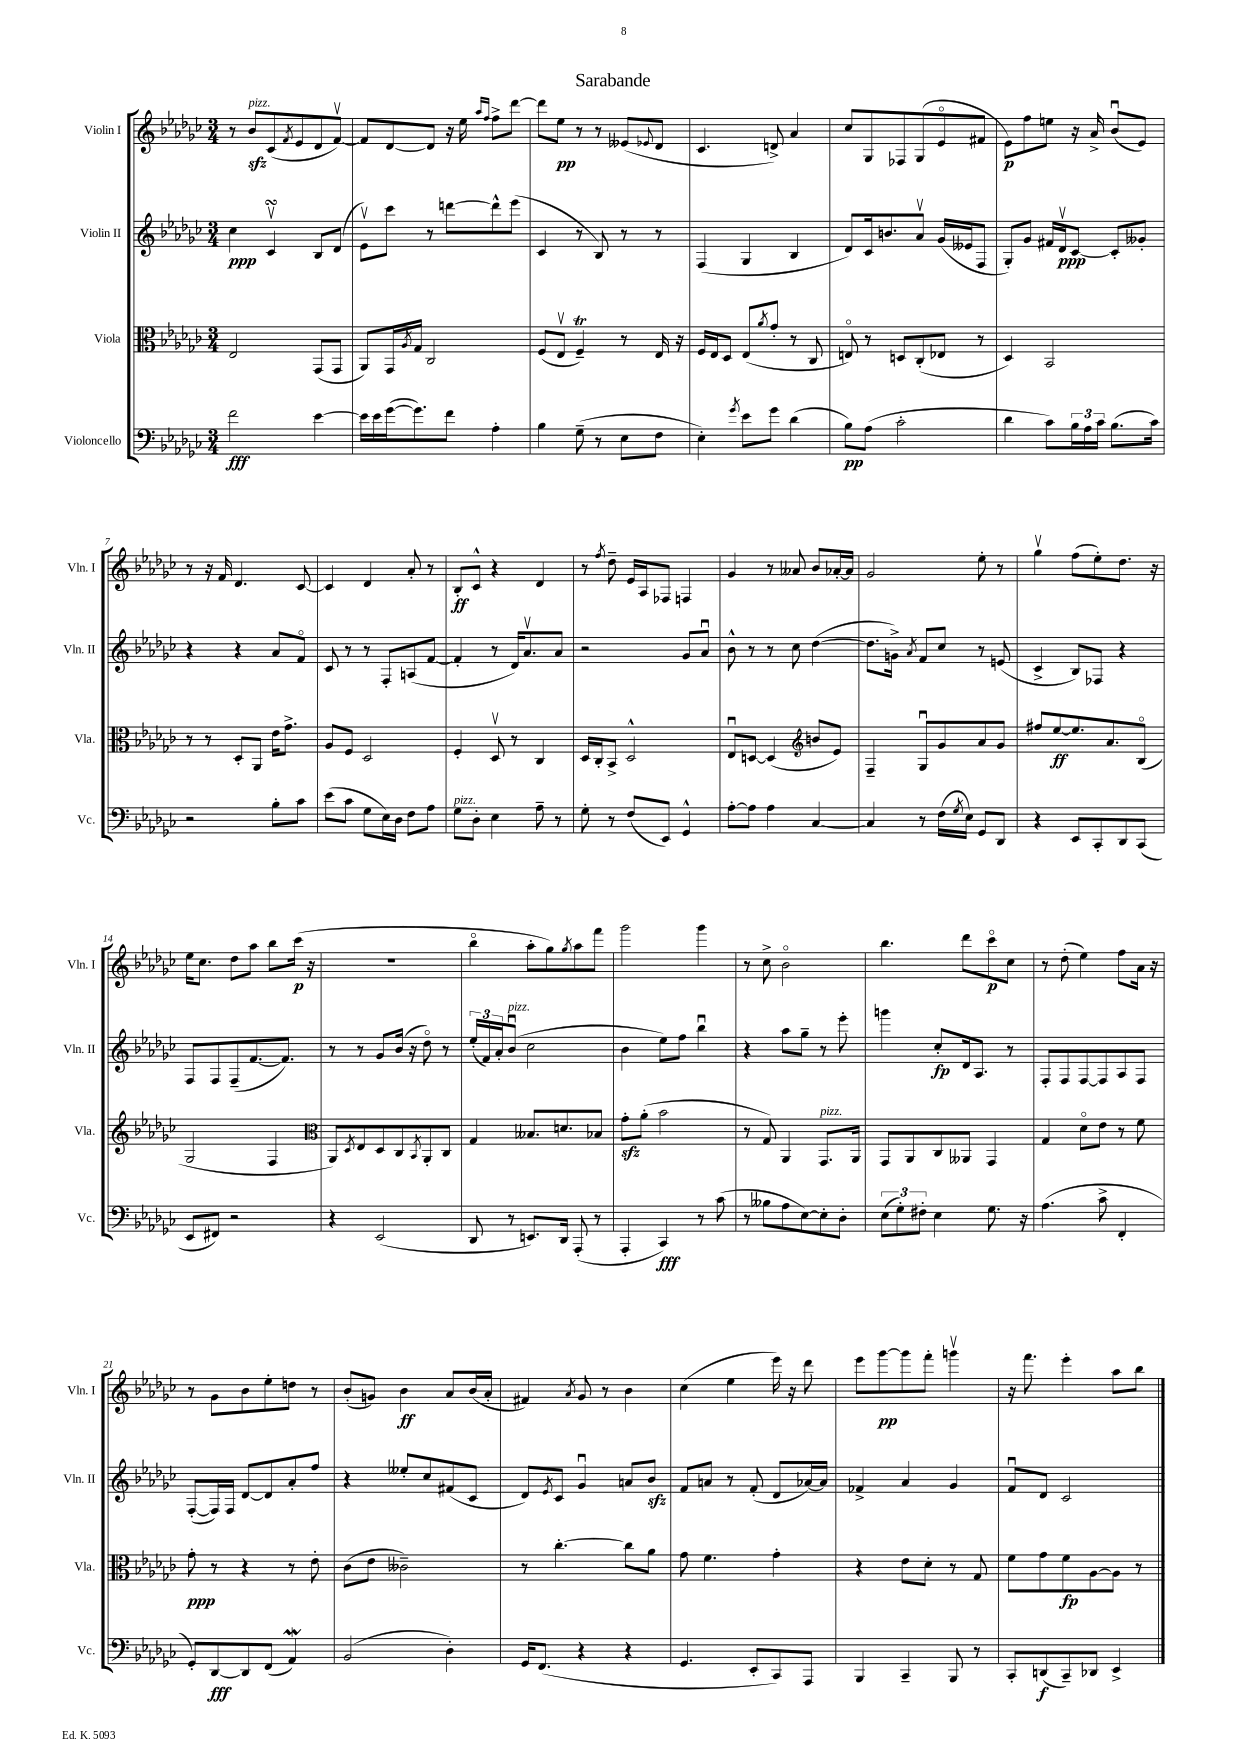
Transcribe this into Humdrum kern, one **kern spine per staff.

**kern	**dynam	**kern	**dynam	**kern	**dynam	**kern	**dynam
*part4	*part4	*part3	*part3	*part2	*part2	*part1	*part1
*staff4	*staff4	*staff3	*staff3	*staff2	*staff2	*staff1	*staff1
*I"Violoncello	*	*I"Viola	*	*I"Violin II	*	*I"Violin I	*
*I'Vc.	*	*I'Vla.	*	*I'Vln. II	*	*I'Vln. I	*
*clefF4	*	*clefC3	*	*clefG2	*	*clefG2	*
*k[b-e-a-d-g-c-]	*	*k[b-e-a-d-g-c-]	*	*k[b-e-a-d-g-c-]	*	*k[b-e-a-d-g-c-]	*
*M3/4	*	*M3/4	*	*M3/4	*	*M3/4	*
=1	=1	=1	=1	=1	=1	=1	=1
2f\	fff	2E-/	.	4cc-\	ppp	8r	.
!	!	!	!	!	!	!LO:TX:a:i:t=pizz.	!
.	.	.	.	.	.	8b-zz/L	.
.	.	.	.	4c-sSSsv/	.	(8c-/	.
.	.	.	.	.	.	8qf/	.
.	.	.	.	.	.	8e-/	.
[4e-\	.	(8GG-/L	.	8B-/L	.	8d-/	.
.	.	8GG-/J	.	(8d-/J	.	[8fv/J)	.
=2	=2	=2	=2	=2	=2	=2	=2
16e-\LL]	.	8AA-/L)	.	8e-v\L)	.	8f/L]	.
16e-\	.	.	.	.	.	.	.
([16g-\J	.	16GG-/L	.	8ccc-\J	.	[8d-/	.
.	.	8qA-/	.	.	.	.	.
8.g-\])	.	16G-/JJ	.	.	.	.	.
.	.	2C-/	.	8r	.	8d-/J]	.
8f\J	.	.	.	[8dddn\L	.	16r	.
.	.	.	.	.	.	16ee-\	.
.	.	.	.	.	.	16qqaa-/LL	.
.	.	.	.	.	.	16qqff/JJ	.
4A-'\	.	.	.	8ddd^^\]	.	8ff^\L	.
.	.	.	.	(8eee-\J	.	[8ddd-\J	.
=3	=3	=3	=3	=3	=3	=3	=3
4B-\	.	(8F/L	.	4c-/	.	8ddd-\L]	.
.	.	8E-v/J	.	.	.	8ee-\J	pp
(8G-~\	.	4Ft~/)	.	8r	.	8r	.
8r	.	.	.	8B-/)	.	8r	.
8E-\L	.	8r	.	8r	.	(8e--X/L	.
.	.	.	.	.	.	8qqe-X/	.
8F\J	.	16E-/	.	8r	.	8d-/J	.
.	.	16r	.	.	.	.	.
=4	=4	=4	=4	=4	=4	=4	=4
4E-'\)	.	16F/LL	.	(4F/	.	4.c-/	.
.	.	16E-/J	.	.	.	.	.
.	.	8D-/J	.	.	.	.	.
8qg-/	.	.	.	.	.	.	.
8e-\L	.	(8E-/L	.	4G-/	.	.	.
.	.	8qa-/	.	.	.	.	.
8g-\J	.	8g-'/J	.	.	.	8dn^/)	.
(4d-\	.	8r	.	4B-/	.	4a-/	.
.	.	8C-/	.	.	.	.	.
=5	=5	=5	=5	=5	=5	=5	=5
8B-\L)	pp	8En/)	.	8d-/L)	.	8cc-/L	.
(8A-\J	.	8r	.	16c-/k	.	8G-/	.
.	.	.	.	8.bn/	.	.	.
2c-'\	.	8Dn/L	.	.	.	8F-X/	.
.	.	(8C-'/	.	8a-v/J	.	(8G-/	.
.	.	8E-X/J	.	(16g-/LL	.	8e-/	.
.	.	.	.	16e--X/J	.	.	.
.	.	8r	.	8F/J	.	8f#X/J	.
=6	=6	=6	=6	=6	=6	=6	=6
4d-\	.	4D-/)	.	8G-'/L)	.	8e-\L)	p
.	.	.	.	8g-/J	.	8ff\	.
8c-\L)	.	2BB-/	.	16f#X/LL	.	8een\J	.
.	.	.	.	16d-v/J	ppp	.	.
24B-\L	.	.	.	[8c-/J	.	16r	.
24A-\	.	.	.	.	.	.	.
.	.	.	.	.	.	16a-^/	.
24c-\JJ	.	.	.	.	.	.	.
(8.B-\L	.	.	.	8c-'/L]	.	(8b-u/L	.
.	.	.	.	8g--X'/J	.	8e-/J)	.
16c-\Jk)	.	.	.	.	.	.	.
!!LO:LB:g=z
=7	=7	=7	=7	=7	=7	=7	=7
2r	.	8r	.	4r	.	8r	.
.	.	8r	.	.	.	16r	.
.	.	.	.	.	.	16f/	.
.	.	8D-'/L	.	4r	.	4.d-/	.
.	.	8AA-/J	.	.	.	.	.
8B-'\L	.	16e-\KL	.	8a-/L	.	.	.
.	.	8.g-^\J	.	.	.	.	.
8c-\J	.	.	.	8f/J	.	[8c-/	.
=8	=8	=8	=8	=8	=8	=8	=8
(8e-\L	.	8A-/L	.	8c-/	.	4c-/]	.
8c-\J	.	8F/J	.	8r	.	.	.
8G-\L	.	2D-/	.	8r	.	4d-/	.
16E-\L)	.	.	.	8F'/L	.	.	.
16D-\JJ	.	.	.	.	.	.	.
8F\L	.	.	.	(8An/	.	8a-'/	.
8A-\J	.	.	.	[8f/J	.	8r	.
=9	=9	=9	=9	=9	=9	=9	=9
!LO:TX:a:i:t=pizz.	!	!	!	!	!	!	!
8G-\L	.	4F'/	.	4f'/]	.	8B-'/L	ff
8D-'\J	.	.	.	.	.	8c-^^/J	.
4E-\	.	8D-v/	.	8r	.	4r	.
.	.	8r	.	16d-/KL)	.	.	.
.	.	.	.	8.a-v/	.	.	.
8A-~\	.	4C-/	.	.	.	4d-/	.
8r	.	.	.	8a-/J	.	.	.
=10	=10	=10	=10	=10	=10	=10	=10
8G-'\	.	16D-/LL	.	2r	.	8r	.
.	.	16C-'/J	.	.	.	.	.
.	.	.	.	.	.	8qff/	.
8r	.	8BB-^/J	.	.	.	8dd-~\	.
(8F/L	.	2D-^^/	.	.	.	16e-/LL	.
.	.	.	.	.	.	16A-/J	.
8EE-/J)	.	.	.	.	.	8F-X/J	.
4GG-^^/	.	.	.	8g-/L	.	4Fn/	.
.	.	.	.	8a-u/J	.	.	.
=11	=11	=11	=11	=11	=11	=11	=11
[8A-'\L	.	8E-u/L	.	8b-^^\	.	4g-/	.
8A-\J]	.	[8Dn/J	.	8r	.	.	.
4A-\	.	(4D/]	.	8r	.	8r	.
.	.	.	.	8cc-\	.	8a--X/	.
*	*	*clefG2	*	*	*	*	*
[4C-/	.	8bn/L	.	([4dd-\	.	8b-/L	.
.	.	8e-/J)	.	.	.	[16a-X'/L	.
.	.	.	.	.	.	16a-/JJ]	.
=12	=12	=12	=12	=12	=12	=12	=12
4C-/]	.	4F~/	.	8.dd-\L]	.	2g-/	.
.	.	.	.	16gn^\Jk)	.	.	.
.	.	.	.	8qa-/	.	.	.
8r	.	8G-u/L	.	8f/L	.	.	.
(16F\LL	.	8g-/	.	8cc-/J	.	.	.
8qG-/	.	.	.	.	.	.	.
16E-\JJ)	.	.	.	.	.	.	.
8GG-/L	.	8a-/	.	8r	.	8ee-'\	.
8DD-/J	.	8g-/J	.	(8en/	.	8r	.
=13	=13	=13	=13	=13	=13	=13	=13
4r	.	8ff#X/L	.	4c-^/	.	4gg-v\	.
.	.	[8ee-/	ff	.	.	.	.
8EE-/L	.	8.ee-/]	.	8B-/L)	.	(8ff\L	.
8CC-'/	.	.	.	8F-X/J	.	8ee-'\)	.
.	.	8.a-/	.	.	.	.	.
8DD-/	.	.	.	4r	.	8.dd-\J	.
(8CC-/J	.	(8B-/J	.	.	.	.	.
.	.	.	.	.	.	16r	.
!!LO:LB:g=z
=14	=14	=14	=14	=14	=14	=14	=14
8EE-/L	.	2G-/	.	8F/L	.	16ee-\KL	.
.	.	.	.	.	.	8.cc-\J	.
8FF#X/J)	.	.	.	8F/	.	.	.
2r	.	.	.	(8F~/	.	8dd-\L	.
.	.	.	.	[8.f/	.	8aa-\J	.
.	.	4F/	.	.	.	8bb-\L	.
.	.	.	.	8.f/J])	.	.	.
.	.	.	.	.	.	(16ccc-\Jk	p
.	.	.	.	.	.	16r	.
=15	=15	=15	=15	=15	=15	=15	=15
*	*	*clefC3	*	*	*	*	*
4r	.	8AA-/L)	.	8r	.	2.r	.
.	.	8qD-/	.	.	.	.	.
.	.	8E-/	.	8r	.	.	.
(2EE-/	.	8D-/	.	8g-/L	.	.	.
.	.	8C-/	.	(16b-/Jk	.	.	.
.	.	.	.	16r	.	.	.
.	.	8qBB-/	.	.	.	.	.
.	.	8AA-'/	.	8dd-\)	.	.	.
.	.	8C-/J	.	8r	.	.	.
=16	=16	=16	=16	=16	=16	=16	=16
8DD-/	.	4G-/	.	(24ee-'/LL	.	4bb-\	.
.	.	.	.	24f/)	.	.	.
.	.	.	.	24a-'/J	.	.	.
!	!	!	!	!LO:TX:a:i:t=pizz.	!	!	!
8r	.	.	.	(8b-u/J	.	.	.
8.EEn/L)	.	8.B--X/L	.	2cc-\	.	8aa-'\L	.
.	.	.	.	.	.	8gg-\)	.
16DD-/Jk	.	8.dn/	.	.	.	.	.
.	.	.	.	.	.	8qgg-/	.
(8AAA-'/	.	.	.	.	.	8aa-\	.
8r	.	8B-X/J	.	.	.	8fff\J	.
=17	=17	=17	=17	=17	=17	=17	=17
4AAA-'/	.	8g-zz'\L	.	4b-\	.	2ggg-\	.
.	.	(8a-'\J	.	.	.	.	.
4CC-/)	fff	2b-\	.	8ee-\L)	.	.	.
.	.	.	.	8ff\J	.	.	.
8r	.	.	.	4bb-u\	.	4ggg-\	.
(8c-\	.	.	.	.	.	.	.
=18	=18	=18	=18	=18	=18	=18	=18
8r	.	8r	.	4r	.	8r	.
8B--X\L	.	8G-/)	.	.	.	8cc-^\	.
8A-\	.	4AA-/	.	8aa-\L	.	2b-\	.
[8E-\)	.	.	.	8gg-~\J	.	.	.
!	!	!LO:TX:a:i:t=pizz.	!	!	!	!	!
8E-'\]	.	8.GG-/L	.	8r	.	.	.
8D-'\J	.	.	.	8eee-'\	.	.	.
.	.	16AA-/Jk	.	.	.	.	.
=19	=19	=19	=19	=19	=19	=19	=19
(12E-\L	.	8GG-/L	.	4gggn\	.	4.bb-\	.
12G-'\)	.	.	.	.	.	.	.
.	.	8AA-/	.	.	.	.	.
12F#X'\J	.	.	.	.	.	.	.
4E-\	.	8C-/	.	8cc-'/L	fp	.	.
.	.	8AA--X/J	.	16d-/k	.	8ddd-\L	.
.	.	.	.	8.A-/J	.	.	.
8.G-\	.	4GG-/	.	.	.	8ccc-\	p
.	.	.	.	8r	.	8cc-\J	.
16r	.	.	.	.	.	.	.
=20	=20	=20	=20	=20	=20	=20	=20
(4.A-\	.	4G-/	.	8F'/L	.	8r	.
.	.	.	.	8F/	.	(8dd-'\	.
.	.	8d-\L	.	[8F/	.	4ee-\)	.
8c-^\	.	8e-\J	.	8F/]	.	.	.
4FF'/	.	8r	.	8A-/	.	8ff\L	.
.	.	8f\	.	8F/J	.	16a-\Jk	.
.	.	.	.	.	.	16r	.
!!LO:LB:g=z
=21	=21	=21	=21	=21	=21	=21	=21
8GG-'/L)	.	8g-'\	ppp	([8F'/L	.	8r	.
[8DD-/	fff	8r	.	16F/L])	.	8g-\L	.
.	.	.	.	16F/JJ	.	.	.
8DD-/]	.	4r	.	[8d-/L	.	8b-\	.
(8FF/J	.	.	.	8d-/]	.	8ee-'\	.
4AA-W/)	.	8r	.	8a-'/	.	8ddn\J	.
.	.	8e-'\	.	8ff/J	.	8r	.
=22	=22	=22	=22	=22	=22	=22	=22
(2BB-/	.	(8c-\L	.	4r	.	(8b-'/L	.
.	.	8e-\J	.	.	.	8gn/J)	.
.	.	2c--X~\)	.	8ee--X'/L	.	4b-\	ff
.	.	.	.	8cc-/	.	.	.
4D-'\)	.	.	.	(8f#X/	.	8a-/L	.
.	.	.	.	8c-/J	.	(16b-/L	.
.	.	.	.	.	.	16a-'/JJ	.
=23	=23	=23	=23	=23	=23	=23	=23
16GG-/KL	.	8r	.	8d-/L)	.	4f#X/)	.
(8.FF/J	.	.	.	.	.	.	.
.	.	.	.	8qe-/	.	.	.
.	.	[4.cc-'\	.	8c-/J	.	.	.
.	.	.	.	.	.	8qa-/	.
4r	.	.	.	4g-u/	.	8g-/	.
.	.	.	.	.	.	8r	.
4r	.	8cc-\L]	.	8an/L	.	4b-\	.
.	.	8a-\J	.	8b-zz/J	.	.	.
=24	=24	=24	=24	=24	=24	=24	=24
4.GG-/	.	8g-\	.	8f/L	.	(4cc-\	.
.	.	4.f\	.	8an/J	.	.	.
.	.	.	.	8r	.	4ee-\	.
8EE-'/L	.	.	.	(8f'/	.	.	.
8CC-/)	.	4g-'\	.	8d-/L	.	16eee-\)	.
.	.	.	.	.	.	16r	.
8AAA-/J	.	.	.	[16a-X/L)	.	8ddd-\	.
.	.	.	.	16a-/JJ]	.	.	.
=25	=25	=25	=25	=25	=25	=25	=25
4BBB-/	.	4r	.	4f-X^/	.	8eee-\L	.
.	.	.	.	.	.	[8ggg-\	pp
4CC-~/	.	8e-\L	.	4a-/	.	8ggg-\]	.
.	.	8d-'\J	.	.	.	8fff'\J	.
8BBB-/	.	8r	.	4g-/	.	4gggnv\	.
8r	.	8G-/	.	.	.	.	.
=26	=26	=26	=26	=26	=26	=26	=26
8CC-'/L	.	8f\L	.	8fu/L	.	16r	.
.	.	.	.	.	.	8.fff\	.
(8DDn/	f	8g-\	.	8d-/J	.	.	.
8CC-~/)	.	8f\	fp	2c-/	.	4eee-'\	.
8DD-X/J	.	[8A-\	.	.	.	.	.
4EE-^/	.	8A-\J]	.	.	.	8aa-\L	.
.	.	8r	.	.	.	8bb-\J	.
==	==	==	==	==	==	==	==
*-	*-	*-	*-	*-	*-	*-	*-
